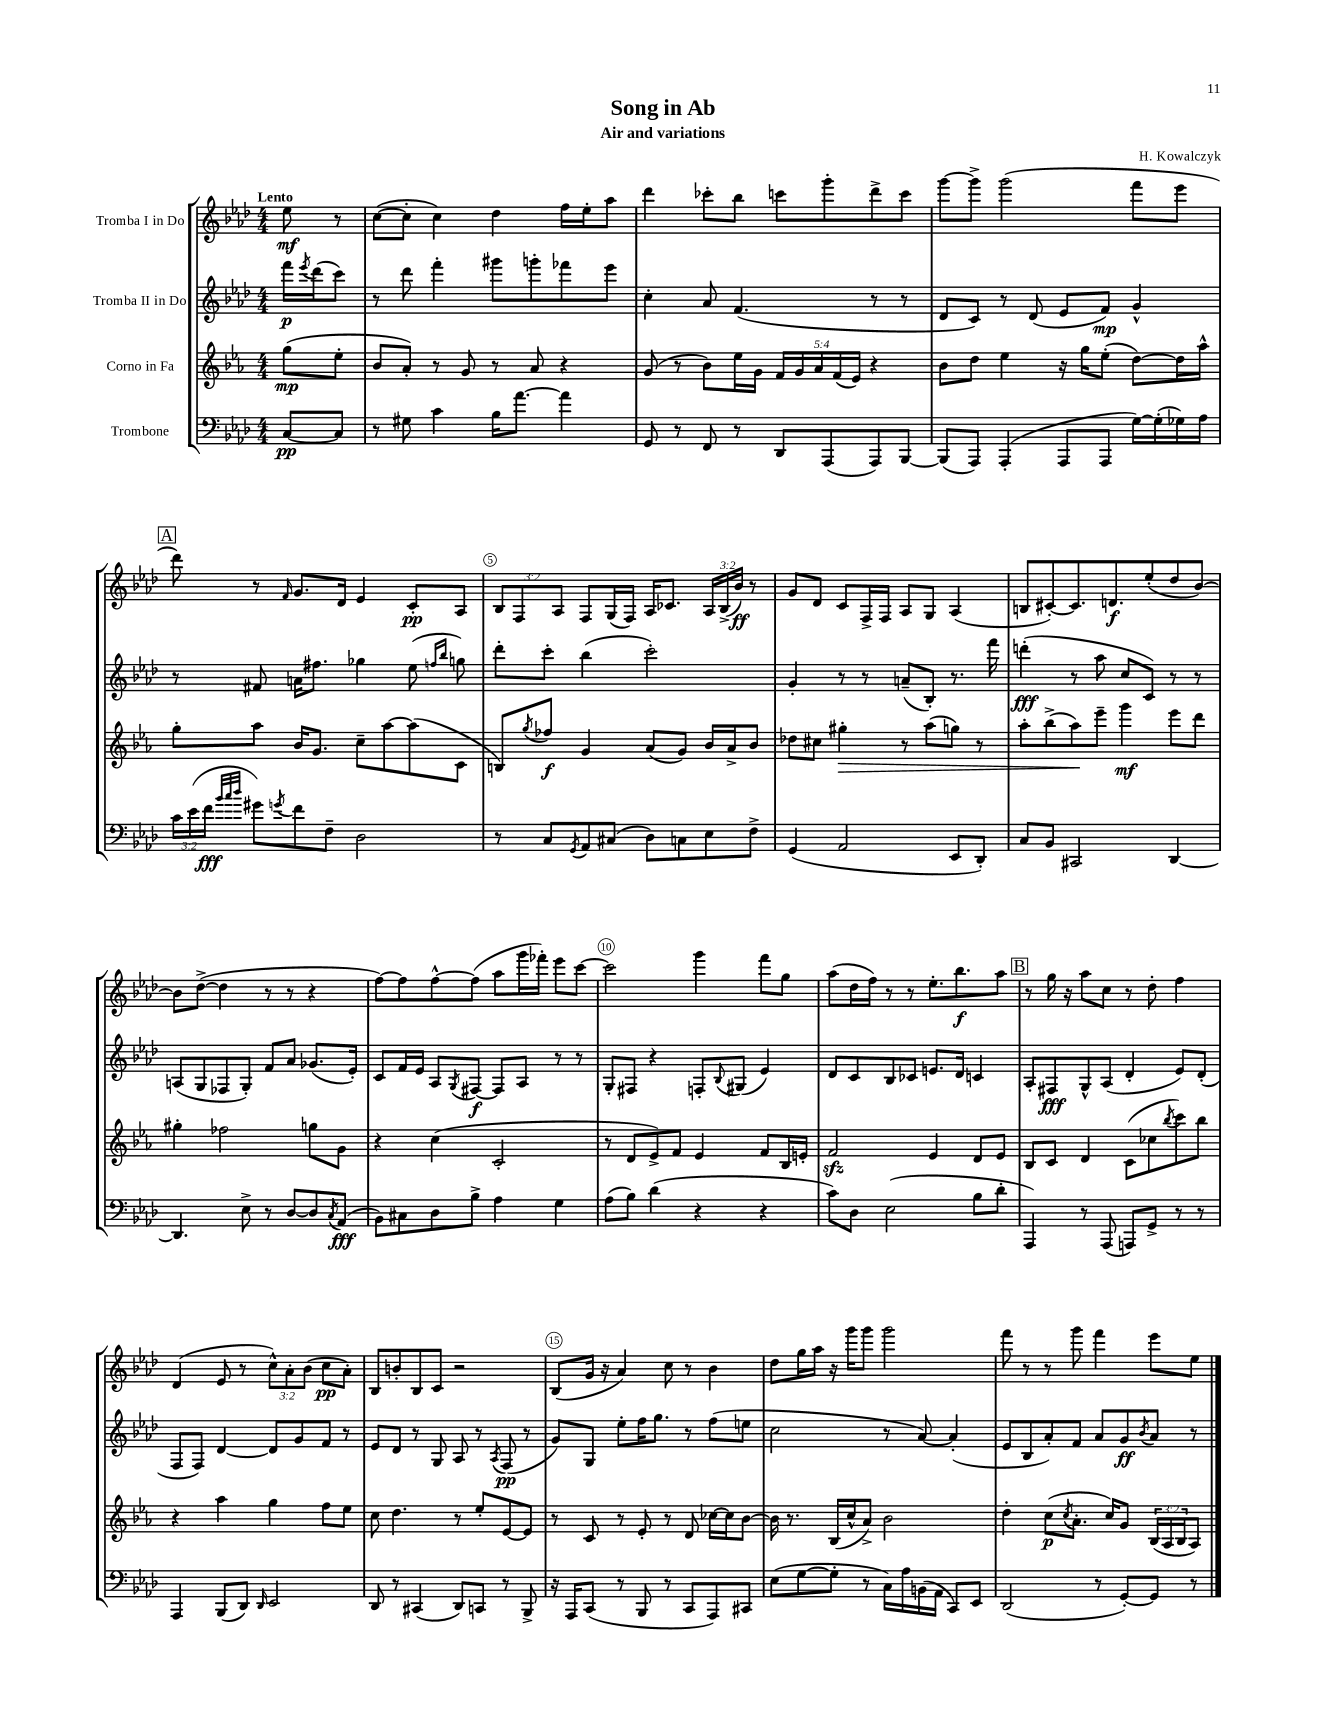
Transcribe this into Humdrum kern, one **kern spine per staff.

**kern	**dynam	**kern	**dynam	**kern	**dynam	**kern	**dynam
*part4	*part4	*part3	*part3	*part2	*part2	*part1	*part1
*staff4	*staff4	*staff3	*staff3	*staff2	*staff2	*staff1	*staff1
*I"Trombone	*	*I"Corno in Fa	*	*I"Tromba II in Do	*	*I"Tromba I in Do	*
*clefF4	*	*clefG2	*	*clefG2	*	*clefG2	*
*k[b-e-a-d-]	*	*k[b-e-a-]	*	*k[b-e-a-d-]	*	*k[b-e-a-d-]	*
*M4/4	*	*M4/4	*	*M4/4	*	*M4/4	*
=	=	=	=	=	=	=	=
!	!	!	!	!	!	!LO:TX:a:B:t=Lento	!
[8C/L	pp	(8gg\L	mp	16fff\LL	p	8ee-\	mf
.	.	.	.	8qeee-/	.	.	.
.	.	.	.	(16ddd-\J	.	.	.
8C/J]	.	8ee-'\J	.	8ccc\J)	.	8r	.
=1	=1	=1	=1	=1	=1	=1	=1
8r	.	8b-/L	.	8r	.	([8cc\L	.
8G#X\	.	8a-'/J)	.	8ddd-\	.	8cc'\J]	.
4c\	.	8r	.	4fff'\	.	4cc\)	.
.	.	8g/	.	.	.	.	.
16B-\KL	.	8r	.	8ggg#X\L	.	4dd-\	.
[8.a-\J	.	.	.	.	.	.	.
.	.	8a-/	.	8gggn'\	.	.	.
4a-\]	.	4r	.	8fff-X\	.	16ff\LL	.
.	.	.	.	.	.	16ee-'\J	.
.	.	.	.	8eee-\J	.	8aa-\J	.
=2	=2	=2	=2	=2	=2	=2	=2
8GG/	.	(8g/	.	4cc'\	.	4ddd-\	.
8r	.	8r	.	.	.	.	.
8FF/	.	8b-\L)	.	8a-/	.	8ccc-X'\L	.
8r	.	16ee-\L	.	(4.f/	.	8bb-\J	.
.	.	16g\JJ	.	.	.	.	.
8DD-/L	.	20f/LL	.	.	.	8cccn\L	.
.	.	20g/	.	.	.	.	.
.	.	20a-/	.	.	.	.	.
(8AAA-/	.	.	.	.	.	8ggg'\	.
.	.	(20f/	.	.	.	.	.
.	.	20e-/JJ)	.	.	.	.	.
8AAA-/)	.	4r	.	8r	.	8ddd-^\	.
[8BBB-/J	.	.	.	8r	.	8ccc\J	.
=3	=3	=3	=3	=3	=3	=3	=3
(8BBB-/L]	.	8b-\L	.	8d-/L	.	[8ggg\L	.
8AAA-/J)	.	8dd\J	.	8c/J)	.	8ggg^\J]	.
(4AAA-'/	.	4ee-\	.	8r	.	(2ggg\	.
.	.	.	.	(8d-/	.	.	.
8AAA-/L	.	16r	.	8e-/L	.	.	.
.	.	16gg\KL	.	.	.	.	.
8AAA-/J	.	(8ee-'\J	.	8f/J)	mp	.	.
[16G\LL)	.	[8dd\L)	.	4g^^/	.	8fff\L	.
(16G'\]	.	.	.	.	.	.	.
16G-X\)	.	16dd\L]	.	.	.	8eee-\J	.
16A-\JJ	.	16aa-^^\JJ	.	.	.	.	.
!!LO:LB:g=z
!!LO:REH:place=s1:t=A
=4	=4	=4	=4	=4	=4	=4	=4
24c\LL	.	8gg'\L	.	8r	.	8ddd-\)	.
(24e-\	.	.	.	.	.	.	.
24f\JJ	fff	.	.	.	.	.	.
32qqb-/LLL	.	.	.	.	.	.	.
32qqcc/	.	.	.	.	.	.	.
32qqdd-/JJJ	.	.	.	.	.	.	.
8g#X\L)	.	8aa-\J	.	8f#X/	.	8r	.
8qgn/	.	.	.	.	.	16qqf/	.
8f\	.	16b-/KL	.	16an\KL	.	8.g/L	.
.	.	8.g/J	.	8.ff#X\J	.	.	.
8F~\J	.	.	.	.	.	.	.
.	.	.	.	.	.	16d-/Jk	.
2D-\	.	8cc~\L	.	4gg-X\	.	4e-/	.
.	.	[8aa-\	.	.	.	.	.
.	.	(8aa-\]	.	(8ee-\	.	8c'/L	pp
.	.	.	.	16qqffn/LL	.	.	.
.	.	.	.	16qqbb-/JJ	.	.	.
.	.	8c\J	.	8ggn\)	.	8A-/J	.
=5	=5	=5	=5	=5	=5	=5	=5
8r	.	8Bn/L)	.	8ddd-'\L	.	12B-/L	.
.	.	.	.	.	.	12F/	.
.	.	8qgg/	.	.	.	.	.
8C/L	.	8ff-X/J	f	8ccc'\J	.	.	.
.	.	.	.	.	.	12A-/J	.
8qGG/	.	.	.	.	.	.	.
8AA-/	.	4g/	.	(4bb-\	.	8F/L	.
(8C#X/J	.	.	.	.	.	(16G/L	.
.	.	.	.	.	.	16F/JJ)	.
8D-\L)	.	(8a-/L	.	2ccc'\)	.	16A-/KL	.
.	.	.	.	.	.	8.c-X/J	.
8Cn\	.	8g/J)	.	.	.	.	.
8E-\	.	16b-/LL	.	.	.	24A-/LL	.
.	.	.	.	.	.	(24B-^/	.
.	.	16a-^/J	.	.	.	.	.
.	.	.	.	.	.	24b-/JJ)	ff
8F^\J	.	8b-/J	.	.	.	8r	.
=6	=6	=6	=6	=6	=6	=6	=6
(4GG/	.	8dd-X\L	.	4g'/	.	8g/L	.
.	.	8cc#X\J	.	.	.	8d-/J	.
!	!	!	!LO:HP:b	!	!	!	!
2AA-/	.	4gg#X'\	>	8r	.	8c/L	.
.	.	.	.	8r	.	16F^/L	.
.	.	.	.	.	.	16F/JJ	.
.	.	8r	.	(8an~/L	.	8A-/L	.
.	.	(8aa-\L	.	8B-'/J)	.	8G/J	.
8EE-/L	.	8ggn\J)	.	8.r	.	(4A-/	.
8DD-'/J)	.	8r	.	.	.	.	.
.	.	.	.	16fff\	.	.	.
=7	=7	=7	=7	=7	=7	=7	=7
8C/L	.	8aa-'\L	.	(4dddn'\	fff	8Bn/L	.
8BB-/J	.	(8bb-^\	.	.	.	[8c#X'/)	.
2CC#X/	.	8aa-\)	.	8r	.	8.c#/]	.
.	.	8eee-~\J	]	8aa-\	.	.	.
.	.	.	.	.	.	8.dn/	f
.	.	4ggg\	mf	8cc/L	.	.	.
.	.	.	.	8c/J)	.	(8ee-'/	.
[4DD-/	.	8eee-\L	.	8r	.	8dd-/	.
.	.	8ddd\J	.	8r	.	[8b-/J)	.
!!LO:LB:g=z
=8	=8	=8	=8	=8	=8	=8	=8
4.DD-/]	.	4gg#X'\	.	(8An/L	.	8b-\L]	.
.	.	.	.	8G/	.	([8dd-^\J	.
.	.	2ff-X\	.	8F-X/	.	4dd-\]	.
8E-^\	.	.	.	8G'/J)	.	.	.
8r	.	.	.	8f/L	.	8r	.
[8D-/L	.	.	.	8a-/J	.	8r	.
8D-/]	.	8ggn\L	.	(8.g-X/L	.	4r	.
8qC/	.	.	.	.	.	.	.
(8AA-/J	fff	8g\J	.	.	.	.	.
.	.	.	.	16e-'/Jk)	.	.	.
=9	=9	=9	=9	=9	=9	=9	=9
8BB-\L)	.	4r	.	8c/L	.	[8ff\L)	.
8C#X\	.	.	.	16f/L	.	8ff\]	.
.	.	.	.	16e-/JJ	.	.	.
8D-\	.	(4cc\	.	8A-/L	.	[8ff^^\	.
.	.	.	.	8qG/	.	.	.
8B-^\J	.	.	.	[8F#X/J	f	(8ff\J]	.
4A-\	.	2c'/	.	8F#/L]	.	8aa-\L	.
.	.	.	.	8A-/J	.	16ggg\L	.
.	.	.	.	.	.	16fff-X'\JJ)	.
4G\	.	.	.	8r	.	8eee-\L	.
.	.	.	.	8r	.	[8ccc\J	.
=10	=10	=10	=10	=10	=10	=10	=10
(8A-\L	.	8r	.	8G'/L	.	2ccc\]	.
8B-\J)	.	8d/L	.	8F#X/J	.	.	.
(4d-\	.	8e-^/)	.	4r	.	.	.
.	.	8f/J	.	.	.	.	.
4r	.	4e-/	.	8Fn'/L	.	4ggg\	.
.	.	.	.	8qqB-/	.	.	.
.	.	.	.	(8G#X/J	.	.	.
4r	.	8f/L	.	4e-/)	.	8fff\L	.
.	.	16B-/L	.	.	.	8gg\J	.
.	.	16en'/JJ	.	.	.	.	.
=11	=11	=11	=11	=11	=11	=11	=11
8c\L)	.	2fzz/	.	8d-/L	.	(8aa-\L	.
8D-\J	.	.	.	8c/	.	16dd-\L	.
.	.	.	.	.	.	16ff\JJ)	.
(2E-\	.	.	.	8B-/	.	8r	.
.	.	.	.	8c-X/J	.	8r	.
.	.	4e-/	.	8.en/L	.	8.ee-'\L	.
.	.	.	.	16d-/Jk	.	8.bb-\	f
8B-\L	.	8d/L	.	4cn/	.	.	.
8d-'\J	.	8e-/J	.	.	.	8aa-\J	.
!!LO:REH:place=s1:t=B
=12	=12	=12	=12	=12	=12	=12	=12
4AAA-/)	.	8B-/L	.	8A-'/L	.	8r	.
.	.	8c/J	.	8F#X/	fff	16gg\	.
.	.	.	.	.	.	16r	.
8r	.	4d/	.	8G^^/	.	8aa-\L	.
(8AAA-/	.	.	.	(8A-/J	.	8cc\J	.
8AAAn/L)	.	(8c\L	.	4d-'/	.	8r	.
8GG^/J	.	8cc-X\	.	.	.	8dd-'\	.
.	.	8qbb-/	.	.	.	.	.
8r	.	8ccc\)	.	8e-/L)	.	4ff\	.
8r	.	8bb-\J	.	(8d-'/J	.	.	.
!!LO:LB:g=z
=13	=13	=13	=13	=13	=13	=13	=13
4AAA-/	.	4r	.	8F/L	.	(4d-/	.
.	.	.	.	8F/J)	.	.	.
(8BBB-/L	.	4aa-\	.	[4d-/	.	8e-/	.
8DD-/J)	.	.	.	.	.	8r	.
16qqDD-/	.	.	.	.	.	.	.
2EE-/	.	4gg\	.	8d-/L]	.	12cc^^\L)	.
.	.	.	.	.	.	12a-'\	.
.	.	.	.	8g/	.	.	.
.	.	.	.	.	.	(12b-\J	.
.	.	8ff\L	.	8f/J	.	8cc\L	pp
.	.	8ee-\J	.	8r	.	8a-'\J)	.
=14	=14	=14	=14	=14	=14	=14	=14
8DD-/	.	8cc\	.	8e-/L	.	8B-/L	.
8r	.	4.dd\	.	8d-/J	.	8bn'/	.
(4CC#X/	.	.	.	8r	.	8B-/	.
.	.	.	.	8G/	.	8c/J	.
8DD-/L)	.	8r	.	8A-/	.	2r	.
8CCn/J	.	8ee-'/L	.	8r	.	.	.
.	.	.	.	8qA-/	.	.	.
8r	.	[8e-/	.	(8F/	pp	.	.
8BBB-^/	.	8e-/J]	.	8r	.	.	.
=15	=15	=15	=15	=15	=15	=15	=15
16r	.	8r	.	8g/L)	.	(8B-/L	.
16AAA-/KL	.	.	.	.	.	.	.
(8CC/J	.	8c/	.	8G/J	.	16g/Jk	.
.	.	.	.	.	.	16r	.
8r	.	8r	.	8ee-'\L	.	4a-/)	.
8BBB-/	.	8e-'/	.	16ff\K	.	.	.
.	.	.	.	8.gg\J	.	.	.
8r	.	8r	.	.	.	8cc\	.
8CC/L	.	8d/	.	8r	.	8r	.
8AAA-/)	.	[16cc-X\LL	.	(8ff\L	.	4b-\	.
.	.	16cc-\J]	.	.	.	.	.
8CC#X/J	.	[8b-\J	.	8een\J	.	.	.
=16	=16	=16	=16	=16	=16	=16	=16
(8E-\L	.	16b-\]	.	2cc\	.	8dd-\L	.
.	.	8.r	.	.	.	.	.
[8G\	.	.	.	.	.	16gg\L	.
.	.	.	.	.	.	16aa-\JJ	.
8G'\J]	.	(16B-/LL	.	.	.	16r	.
.	.	16cc^^/J	.	.	.	16ggg\KL	.
8r	.	8a-^/J)	.	.	.	8ggg\J	.
16C\LL)	.	2b-\	.	8r	.	2ggg\	.
16A-\	.	.	.	.	.	.	.
(16BBn\	.	.	.	[8a-/)	.	.	.
16AA-\JJ	.	.	.	.	.	.	.
8CC/L)	.	.	.	(4a-'/]	.	.	.
8EE-/J	.	.	.	.	.	.	.
=17	=17	=17	=17	=17	=17	=17	=17
(2DD-/	.	4dd'\	.	8e-/L	.	8fff\	.
.	.	.	.	8B-/	.	8r	.
.	.	(8cc\L	p	8a-'/)	.	8r	.
.	.	8qcc/	.	.	.	.	.
.	.	8.a-'\J	.	8f/J	.	8ggg\	.
8r	.	.	.	8a-/L	.	4fff\	.
.	.	16cc/KL)	.	.	.	.	.
[8GG'/L)	.	8g/J	.	8g/	ff	.	.
.	.	.	.	8qb-/	.	.	.
8GG/J]	.	(24B-/LL	.	8a-/J	.	8eee-\L	.
.	.	24A-/	.	.	.	.	.
.	.	24B-/J	.	.	.	.	.
8r	.	8A-/J)	.	8r	.	8ee-\J	.
==	==	==	==	==	==	==	==
*-	*-	*-	*-	*-	*-	*-	*-
